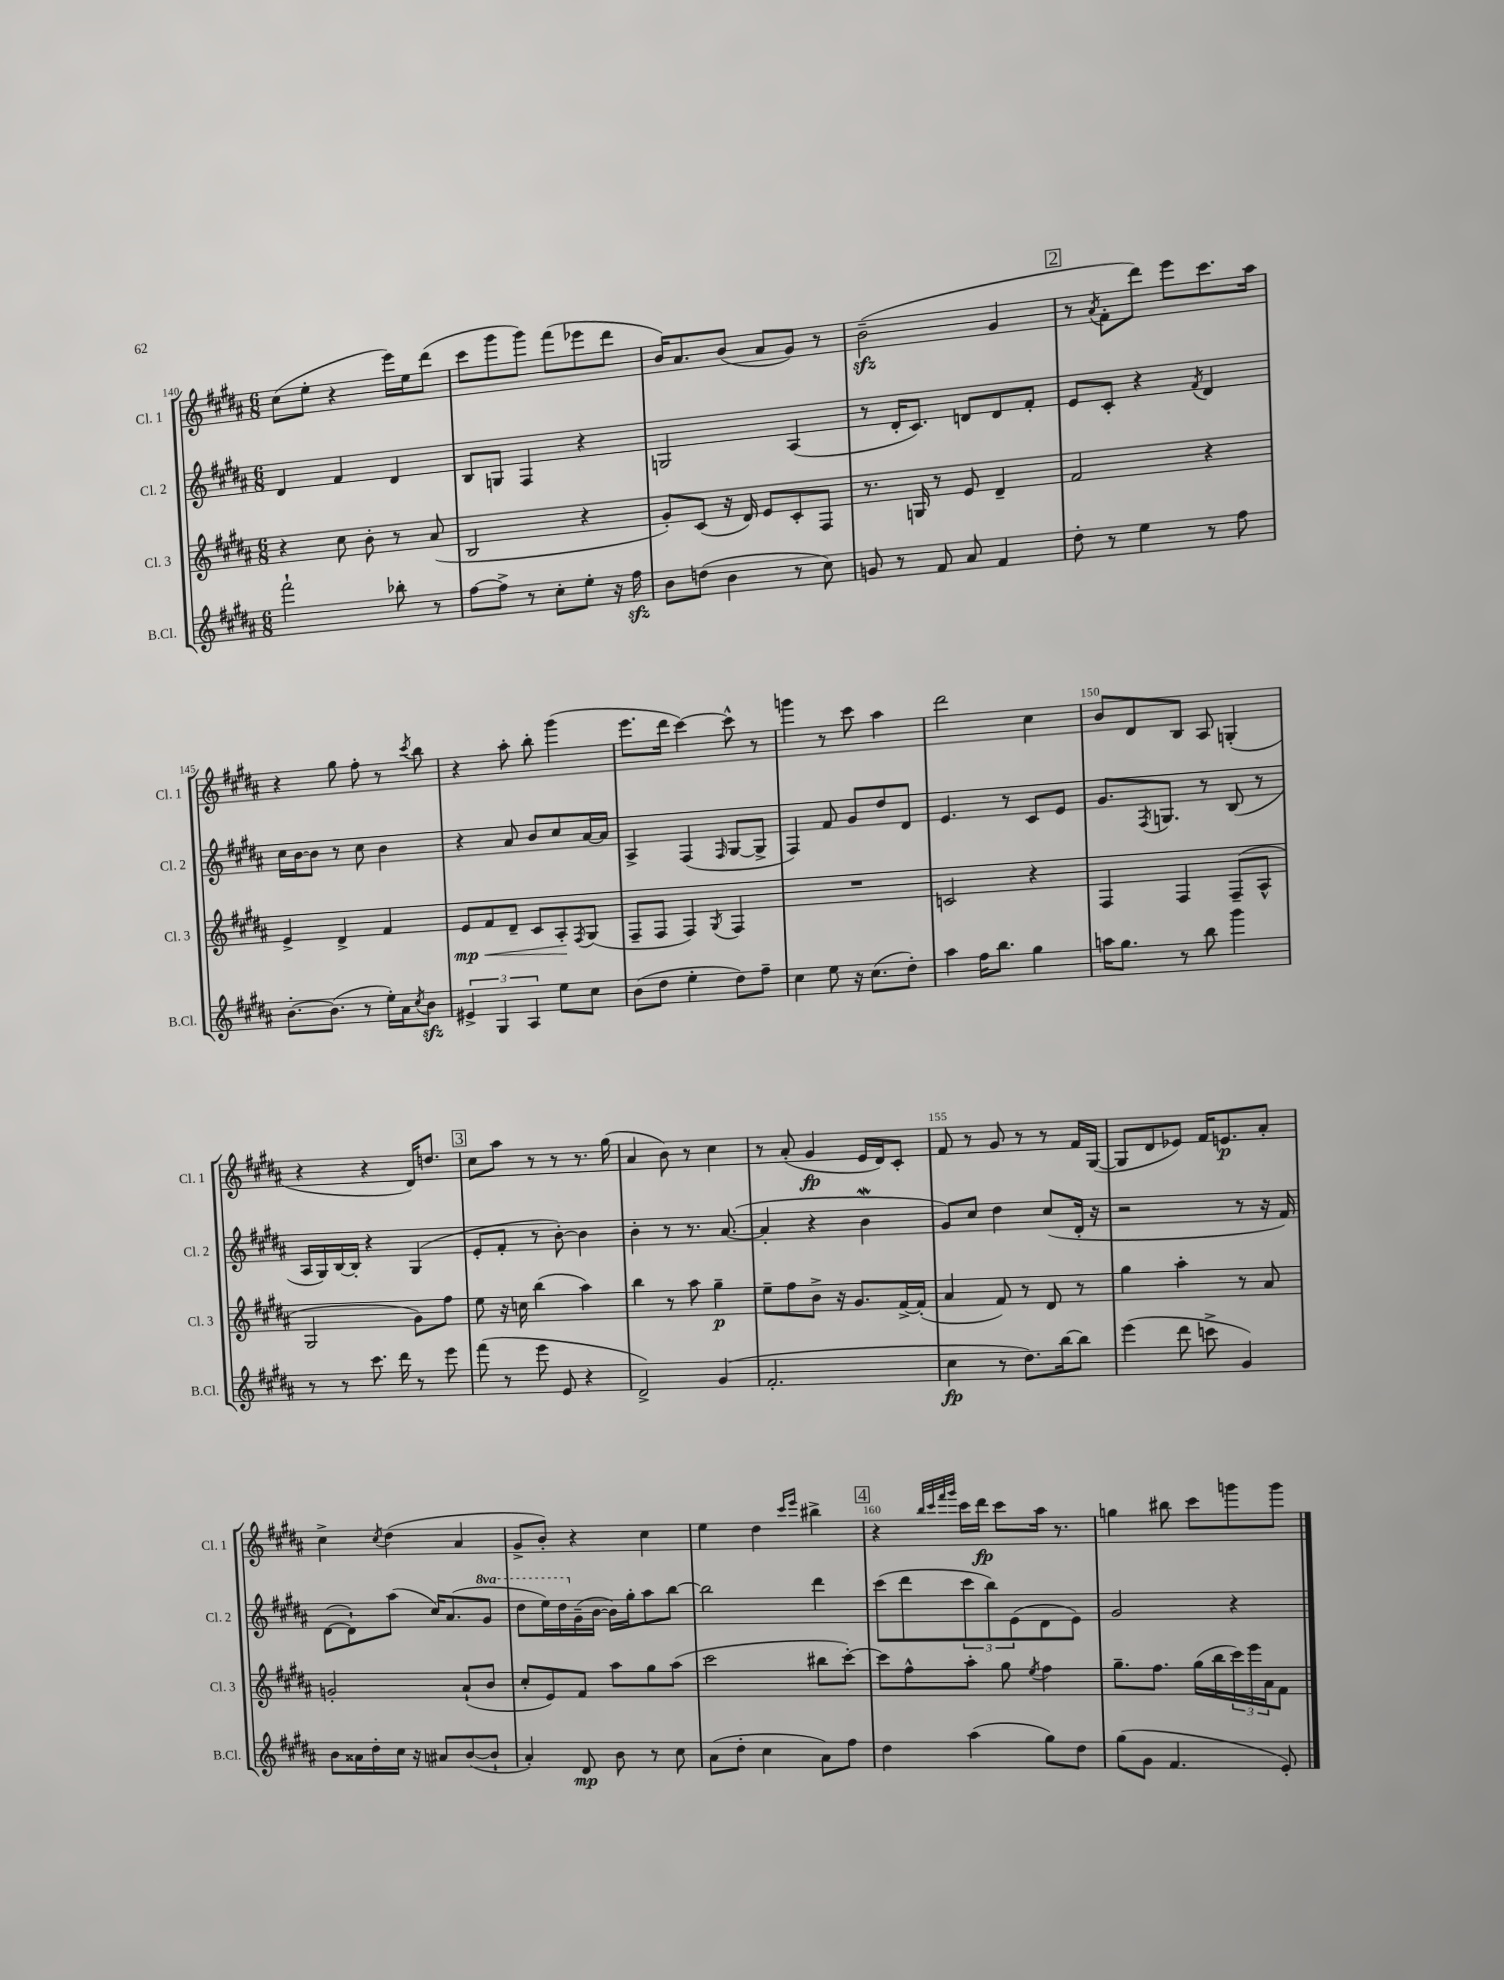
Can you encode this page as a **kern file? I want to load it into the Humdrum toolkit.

**kern	**kern	**kern	**kern
*staff4	*staff3	*staff2	*staff1
*clefG2	*clefG2	*clefG2	*clefG2
*k[f#c#g#d#a#]	*k[f#c#g#d#a#]	*k[f#c#g#d#a#]	*k[f#c#g#d#a#]
*M6/8	*M6/8	*M6/8	*M6/8
2fff#`\	4r	4d#/	(8cc#\L
.	.	.	8ee'\J
.	8cc#\	4f#/	4r
.	8b'\	.	.
8bb-'\	8r	4d#/	16eee\LL)
.	.	.	16ee\J
8r	(8a#/	.	(8ddd#\J
=	=	=	=
[8ff#\L	2B/	8B/L	8ccc#\L
8ff#^\]J	.	8G/J	8ggg#\
8r	.	4F#/	8ggg#\J)
8cc#'\L	.	.	(8fff#\L
8ee'\J	4r	4r	8eee-\
16r	.	.	8ddd#\J
16ff#\	.	.	.
=	=	=	=
8b\L	8g#'/L)	2G/	16b/LK)
.	.	.	8.a#/
(8dd\J	(8c#/J	.	.
4b\	16r	.	(8b/J
.	16d#/)	.	.
.	8e/L	.	8a#/L
8r	8c#'/	(4A#/	8g#/J)
8cc#\)	8F#/J	.	8r
=	=	=	=
8g/	8.r	8r	(2b~\
8r	.	16d#'/LK	.
.	16G/	8.c#/J)	.
8f#/	8r	.	.
8a#/	8e/	8d/L	.
4f#/	4d#~/	8d/	4g#/
.	.	8f#'/J	.
=	=	=	=
8dd#'\	2f#/	8e/L	8r
.	.	.	8qa#/
8r	.	8c#'/J	8f#'\L
4ee\	.	4r	8ddd#\J)
.	.	.	8eee\L
.	.	8qf#/	.
8r	4r	4d#/	8.ccc#\
8ff#\	.	.	.
.	.	.	16aa#\Jk
=	=	=	=
[8.b'\L	4e^/	16cc#\LL	4r
.	.	[16b\J	.
.	.	8b\]J	.
(8.b\]J	.	.	.
.	4d#^/	8r	8gg#\
8r	.	8cc#\	8ff#'\
16ee'\LL)	4f#/	4b\	8r
16a#\J	.	.	.
8qcc#/	.	.	8qccc#/
8b\J	.	.	8bb\
=	=	=	=
6e#^/	8e/L	4r	4r
.	8f#/	.	.
6G#/	.	.	.
.	8d#~/J	8a#/	8aa#'\
6A#/	.	.	.
.	8c#/L	8b/L	8bb'\
8ee\L	8A#'/	8cc#/	(4ggg#\
.	8qF#/	.	.
8cc#\J	(8G#/J	[16a#/L	.
.	.	16a#/]JJ	.
=	=	=	=
(8b\L	8F#~/L	4A#^/	8.eee\L
8dd#\J	8F#/J	.	.
.	.	.	16ddd#\Jk
4ee'\	4F#/)	(4F#/	[4ccc#\)
.	8qG#/	16qqF#/	.
8dd#\L)	4F#/	[8G#/L	8ccc#^^\]
8ff#~\J	.	8G#^/]J	8r
=	=	=	=
4cc#\	2.r	4F#/)	4ggg\
8ee\	.	8f#/	8r
16r	.	8g#/L	8ccc#\
(8.cc#\L	.	.	.
.	.	8dd#/	4aa#\
8dd#'\J)	.	8d#/J	.
=	=	=	=
4aa#\	2c/	4.e/	2ddd#\
16ff#\LK	.	.	.
8.bb\J	.	.	.
.	.	8r	.
4gg#\	4r	8c#/L	4cc#\
.	.	8e/J	.
=	=	=	=
16aa\LK	4F#/	8.g#/L	8b/L
8.gg#\J	.	.	.
.	.	.	8d#/
.	.	8qF#/	.
.	.	8.G/J	.
8r	4F#/	.	8B/J
8bb\	.	8r	8A#/
4ggg#\	(8F#~/L	(8B/	(4G'/
.	8A#^^/J	8r	.
=	=	=	=
8r	2G#/	16A#/LL	4r
.	.	16G#/)	.
8r	.	[16B/	.
.	.	16B'/]JJ	.
8.ccc#\	.	4r	4r
16ddd#\	.	.	.
8r	8g#\L)	(4G#/	16d#/LK)
.	.	.	8.dd/J
8eee\	8ff#\J	.	.
=	=	=	=
(8fff#\	8ee\	8e'/L	8cc#\L
8r	16r	8f#'/J	8aa#\J
.	16cc\	.	.
8eee\	(4bb\	8r	8r
8e/	.	[8b'\)	8r
4r	4aa#\)	4b\]	8.r
.	.	.	(16gg#\
=	=	=	=
2d#^/)	4bb\	4b'\	4a#/
.	8r	8r	8b\)
.	8aa#\	8.r	8r
(4g#/	4gg#~\	.	4cc#\
.	.	([8.a#/	.
=	=	=	=
2.f#'/	8ee~\L	4a#'/]	8r
.	8ff#\	.	(8a#'/
.	8b^\J	4r	4g#/
.	16r	.	.
.	8.g#/L	.	.
.	.	4b\	16e/LL
.	.	.	16d#/J)
.	[16f#^/L	.	8c#'/J
.	(16f#'/]JJ	.	.
=	=	=	=
4cc#\	4a#/	8g#/L)	8f#/
.	.	8cc#/J	8r
8r	8f#/)	4dd#\	8g#/
8.dd#\L)	8r	.	8r
.	8d#/	(8cc#/L	8r
[16bb\k	.	.	.
8bb\]J	8r	16d#'/Jk	16f#/LL
.	.	16r	([16G#/JJ
=	=	=	=
(4eee\	4gg#\	2r	8G#/]L
.	.	.	8d#/
8ddd#\	4aa#'\	.	8e-/J)
8ccc^\	.	.	16f#/LK
.	.	.	8.e/
4g#/)	8r	8r	.
.	8a#/	16r	8a#'/J
.	.	16f#/)	.
=	=	=	=
8b\L	2g'/	([8d#\L	4cc#^\
16a##\L	.	8d#`\])	.
16dd#'\	.	.	.
.	.	.	8qcc#/
16cc#\JJ	.	(8aa#\J	(4dd#\
16r	.	.	.
8a#/L	.	16cc#/LK)	.
.	.	(8.a#/	.
([8b/	(8a#`/L	.	4a#/
8b`/]J	8b/J	8gg#/J	.
=	=	=	=
4a#'/)	8cc#'/L	8ddd#\L	8g#^/L
.	8e/)	16eee\L)	8b'/J)
.	.	16ddd#\	.
8d#/	8f#/J	(16g#~\	4r
.	.	[16b\JJ	.
8b\	8aa#\L	16b\]LL)	.
.	.	16gg#'\J	.
8r	8gg#\	8aa#\	4cc#\
8cc#\	(8aa#\J	[8bb\J	.
=	=	=	=
(8a#\L	2ccc#\	2bb\]	4ee\
8dd#'\J	.	.	.
4cc#\	.	.	4dd#\
.	.	.	16qqccc#/LL
.	.	.	16qqeee/JJ
8a#\L)	8bb#\L	4ddd#\	4bb#^\
8ff#\J	[8ccc#'\J)	.	.
=	=	=	=
4dd#\	8ccc#\]L	(8ccc#\L	4r
.	8ff#^^\	8ddd#\	.
.	.	.	32qqbb/LLL
.	.	.	32qqccc#/
.	.	.	32qqfff#/
.	.	.	32qqggg#/JJJ
(4aa#\	8aa#'\J	12ccc#\	16ccc#\LL
.	.	.	16ddd#\JJ
.	.	12bb\)	.
.	8gg#\	.	8ccc#\L
.	.	(12e\	.
.	8qee/	.	.
8gg#\L)	4ff#\	8d#\	16aa#\Jk
.	.	.	8.r
8dd#\J	.	8e\J)	.
=	=	=	=
(8gg#\L	8.gg#~\L	2g#/	4gg\
8g#\J	.	.	.
.	8.ff#\J	.	.
4.f#/	.	.	8bb#\
.	(16gg#\LL	.	8ccc#\L
.	16bb\	.	.
.	24ccc#\)	4r	8ggg\
.	24eee\	.	.
.	24a#\J	.	.
8e'/)	8f#\J	.	8ggg\J
==	==	==	==
*-	*-	*-	*-
